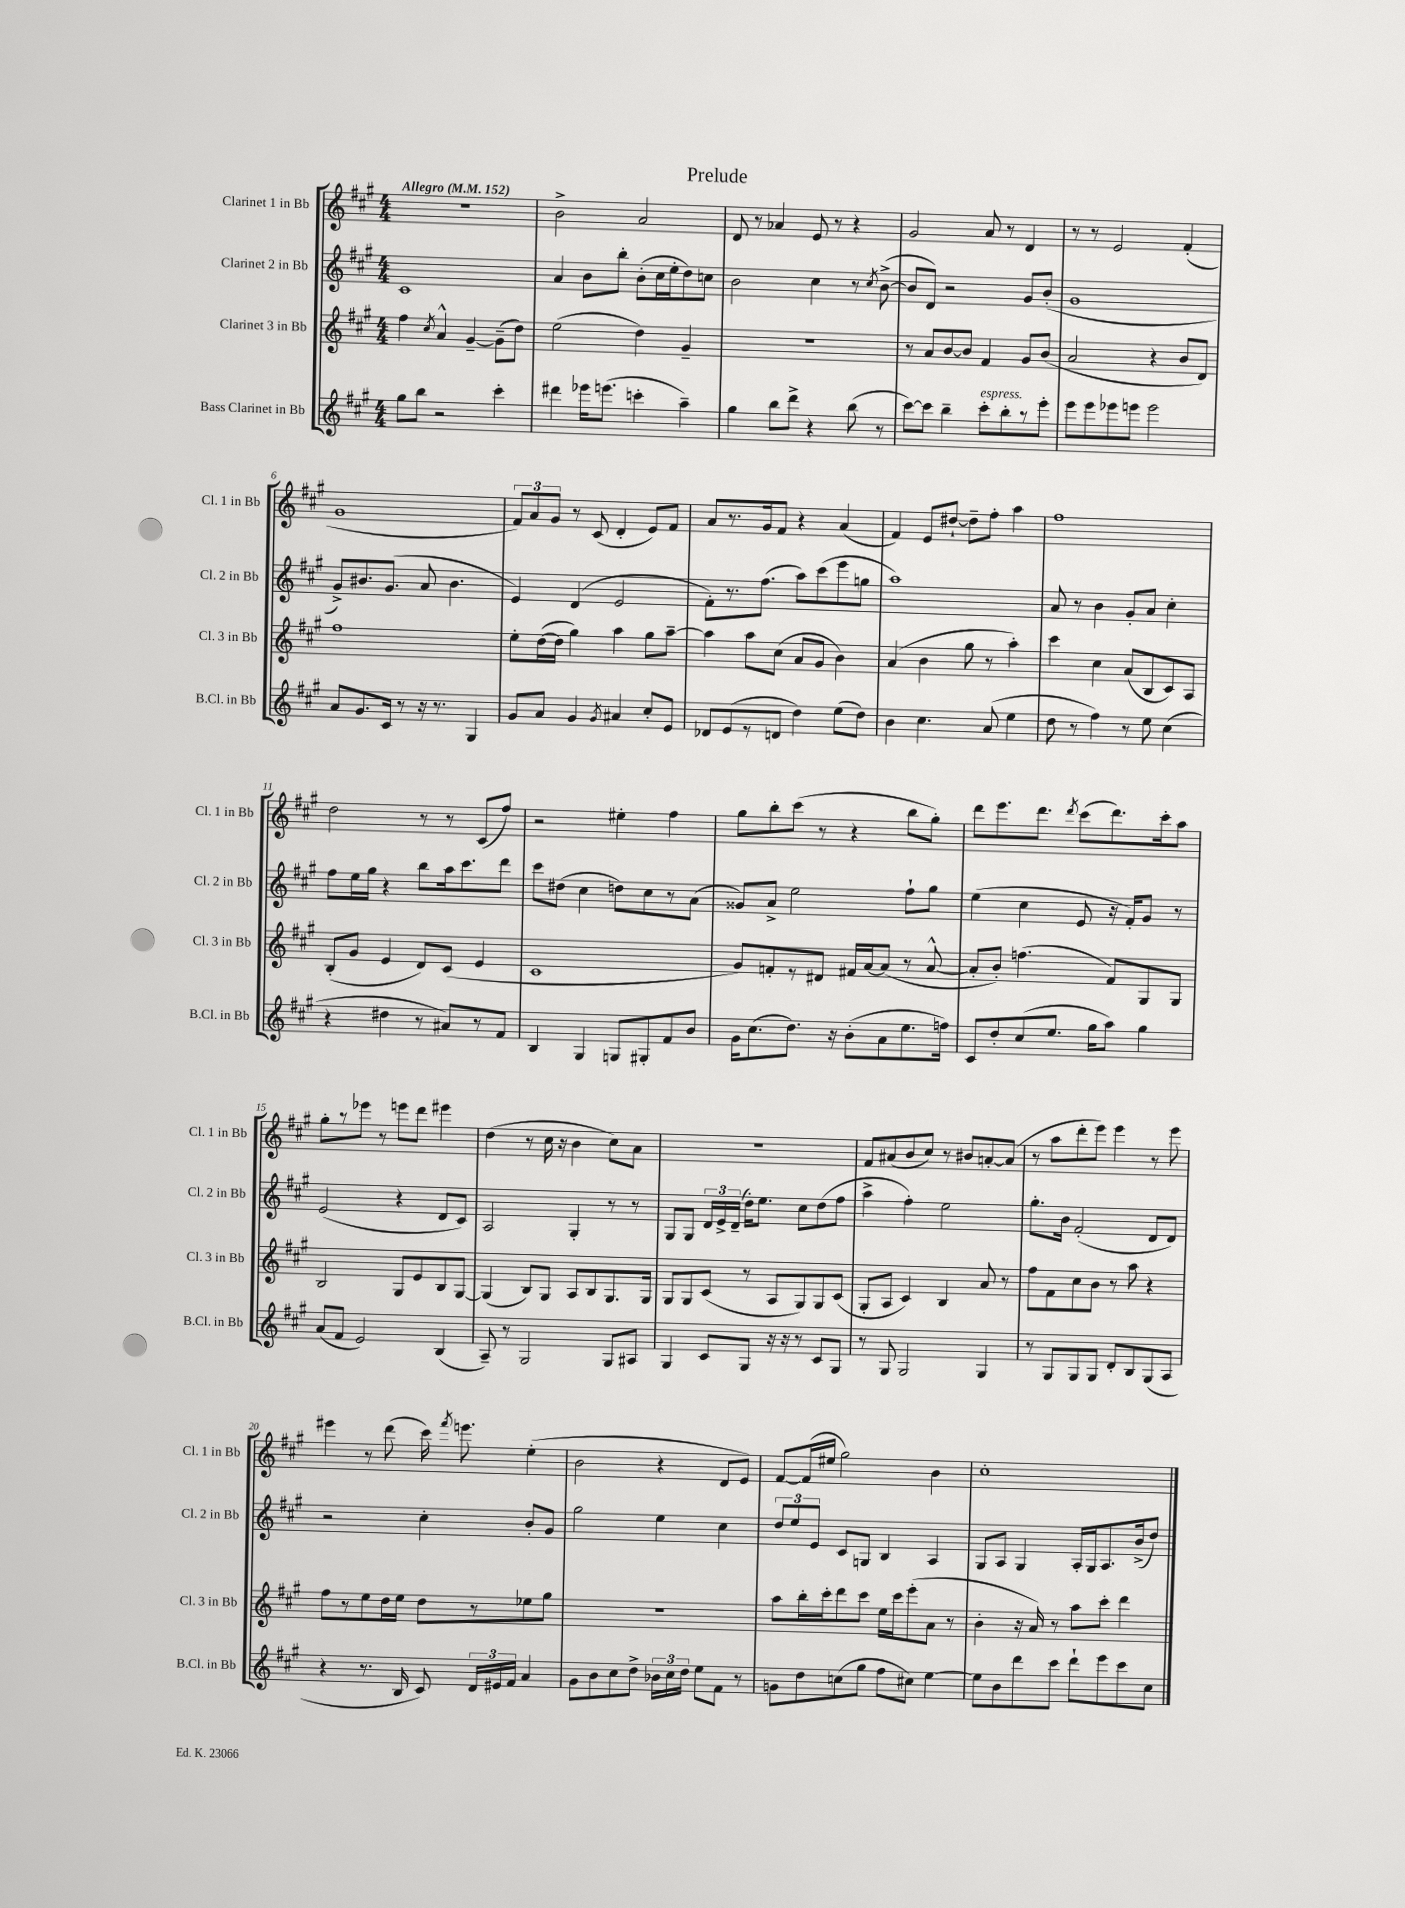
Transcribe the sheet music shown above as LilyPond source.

\header { title = "Prelude" }
<<
\new StaffGroup <<
\new Staff = "s0" \with { instrumentName = "Clarinet 1 in Bb" shortInstrumentName = "Cl. 1 in Bb" } {
    \clef treble \key a \major \numericTimeSignature \time 4/4 \tempo "Allegro" 4 = 152
    \autoBeamOff R1 |
    b'2-> a'2 |
    d'8 r8 aes'4 e'8 r8 r4 |
    gis'2 a'8 r8 d'4 |
    r8 r8 e'2 fis'4-.( |
    gis'1 |
    \tuplet 3/2 { fis'8[) a'8 gis'8] } r8 cis'8( d'4-. e'8[) fis'8] |
    a'8[ r8. gis'16 fis'8] r4 a'4( |
    fis'4) e'8[ dis''8]~-! dis''8[-- fis''8]-. a''4 |
    fis''1 |
    d''2 r8 r8 cis'8[( fis''8]) |
    r2 eis''4-. fis''4 |
    gis''8[ b''8-. cis'''8]( r8 r4 b''8[ gis''8]-.) |
    d'''8[ e'''8. d'''8.] \acciaccatura { d'''8 } cis'''8[( d'''8.) cis'''16-. a''8] |
    gis''8[-. r8 ees'''8] r8 e'''8[ d'''8] eis'''4 |
    d''4( r8 cis''16 r16 b'4 cis''8[) a'8] |
    R1 |
    fis'8[ ais'8( b'8 cis''8]) r8 bis'8[ a'8~-. a'8]( |
    r8 a''8[ d'''8-. e'''8]) e'''4 r8 e'''8 |
    eis'''4 r8 d'''8( cis'''16) \acciaccatura { fis'''8 } e'''8. e''4-.( |
    b'2 r4 d'8[ e'8]) |
    fis'8[~ fis'16( eis''16] gis''2) b'4 |
    cis''1-. \bar "|." |
}
\new Staff = "s1" \with { instrumentName = "Clarinet 2 in Bb" shortInstrumentName = "Cl. 2 in Bb" } {
    \clef treble \key a \major \numericTimeSignature \time 4/4
    \autoBeamOff cis'1 |
    a'4 b'8[ b''8]-. b'8[-.( cis''16 e''16-. d''8) c''8] |
    b'2 cis''4 r8 \acciaccatura { cis''8 } b'8~->( |
    b'8[ d'8]) r2 gis'8[ b'8]-.( |
    gis'1 |
    gis'8[->) bis'8. gis'8.]( a'8 bis'4. |
    e'4) d'4( e'2 |
    fis'8[-.) r8. fis''8.]( a''8[) cis'''8( e'''8 g''8] |
    a''1) |
    a'8 r8 b'4 gis'8[-. a'8] cis''4-. |
    fis''8[ e''16 gis''16] r4 b''8[ a''16 cis'''8. d'''8] |
    cis'''8[ dis''8]( cis''4 d''8[) cis''8 r8 a'8]( |
    gisis'8[) a'8]-> e''2 fis''8[-! gis''8] |
    e''4( cis''4 e'8 r16 fis'16[-.) gis'8] r8 |
    e'2( r4 d'8[ cis'8]) |
    a2 gis4-. r8 r8 |
    gis8[ gis8] \tuplet 3/2 { d'16[ e'16-> d'16]--( } d''16[-.) e''8.] cis''8[ d''8( fis''8] |
    a''4-> fis''4-.) e''2 |
    gis''8.[-. b'16] fis'2-.( d'8[ d'8]) |
    r2 cis''4-. b'8[-. gis'8] |
    gis''2 e''4 cis''4 |
    \tuplet 3/2 { d''8[ e''8 e'8] } cis'8[ g8] b4 a4 |
    gis8[ a8] gis4 a16[-. gis16 a8. b'16->( d''8]) \bar "|." |
}
\new Staff = "s2" \with { instrumentName = "Clarinet 3 in Bb" shortInstrumentName = "Cl. 3 in Bb" } {
    \clef treble \key a \major \numericTimeSignature \time 4/4
    \autoBeamOff fis''4 \acciaccatura { cis''8 } a'4-^ gis'4~-- gis'8[--( d''8]) |
    e''2( d''4) gis'4-- |
    R1 |
    r8 a'8[ b'8~ b'8] fis'4 gis'8[ b'8]( |
    a'2 r4 b'8[ d'8]) |
    fis''1 |
    e''8[-. d''16~( d''16] gis''4) a''4 gis''8[ a''8]~-- |
    a''4 a''8[ cis''8]( a'8[ gis'8] b'4) |
    a'4( b'4 gis''8 r8 a''4-.) |
    cis'''4 cis''4 a'8[( b8 cis'8) a8] |
    b8[-.( gis'8] e'4 d'8[) cis'8]( e'4 |
    cis'1 |
    gis'8[) f'8-. r8 dis'8] fis'16[ a'16~ a'8]( r8 a'8~-^ |
    a'8[-. b'8]-.) f''4.( fis'8[) gis8 gis8] |
    b2 gis8[ e'8 b8 gis8]~ |
    gis4( b8[) gis8] a8[ b8 gis8. gis16] |
    gis8[ gis8 cis'8]( r8 a8[ gis8) gis8 cis'8]( |
    gis8[-. a8] cis'4) b4 a'8 r8 |
    fis''8[ fis'8 cis''8 b'8] r8 a''8 r4 |
    fis''8[ r8 e''8 d''16 e''16] d''8[ r8 ees''8 gis''8] |
    R1 |
    a''8[ b''16-. cis'''16-. d'''8 cis'''8] e''16[ cis'''16 e'''8-.( a'8] r8 |
    b'4-. r16 a'16) r8 a''8[ cis'''8]-. d'''4 \bar "|." |
}
\new Staff = "s3" \with { instrumentName = "Bass Clarinet in Bb" shortInstrumentName = "B.Cl. in Bb" } {
    \clef treble \key a \major \numericTimeSignature \time 4/4
    \autoBeamOff gis''8[ b''8] r2 cis'''4-. |
    dis'''4 ees'''16[ e'''8.]( c'''4-. a''4--) |
    gis''4 b''8[ d'''8]-> r4 b''8( r8 |
    cis'''8[~) cis'''8] b''4-- cis'''8[-.^\markup { \italic "espress." } b''8-. r8 e'''8]-. |
    e'''8[ e'''8 ees'''8 e'''8] e'''2 |
    a'8[ gis'8. cis'16] r8 r16 r8. gis4 |
    gis'8[ a'8] gis'4 \acciaccatura { gis'8 } ais'4 cis''8[-. e'8] |
    des'8[ e'8( r8 d'8] d''4) e''8[( d''8]) |
    b'4 cis''4. a'8( e''4 |
    d''8 r8 fis''4) r8 e''8 cis''4( |
    r4 dis''4 r8 ais'8[) r8 fis'8] |
    b4 gis4 g8[ gis8-. fis'8 b'8] |
    gis'16[ cis''8.( d''8.]) r16 b'8[-.( a'8 e''8. f''16]) |
    cis'8[ d''8-. cis''8( e''8.] gis''16[ a''8]) gis''4 |
    a'8[( fis'8] e'2) b4( |
    a8--) r8 gis2 gis8[ ais8] |
    gis4 cis'8[ gis8] r16 r16 r8 cis'8[ gis8] |
    r8 gis8 gis2 gis4 |
    r8 gis8[ gis8 gis8] d'8[-. b8 gis8( a8] |
    r4 r8. b16 cis'8) \tuplet 3/2 { d'16[ eis'16 fis'16] } a'4 |
    gis'8[ b'8 cis''8 d''8]-> \tuplet 3/2 { bes'16[ cis''16 d''16] } e''8[ fis'8] r8 |
    g'8[ d''8 c''8( gis''8] fis''8[ cis''8]) e''4~ |
    e''8[ b'8 d'''8 cis'''8] d'''8[-! e'''8 cis'''8 cis''8] \bar "|." |
}
>>
>>
